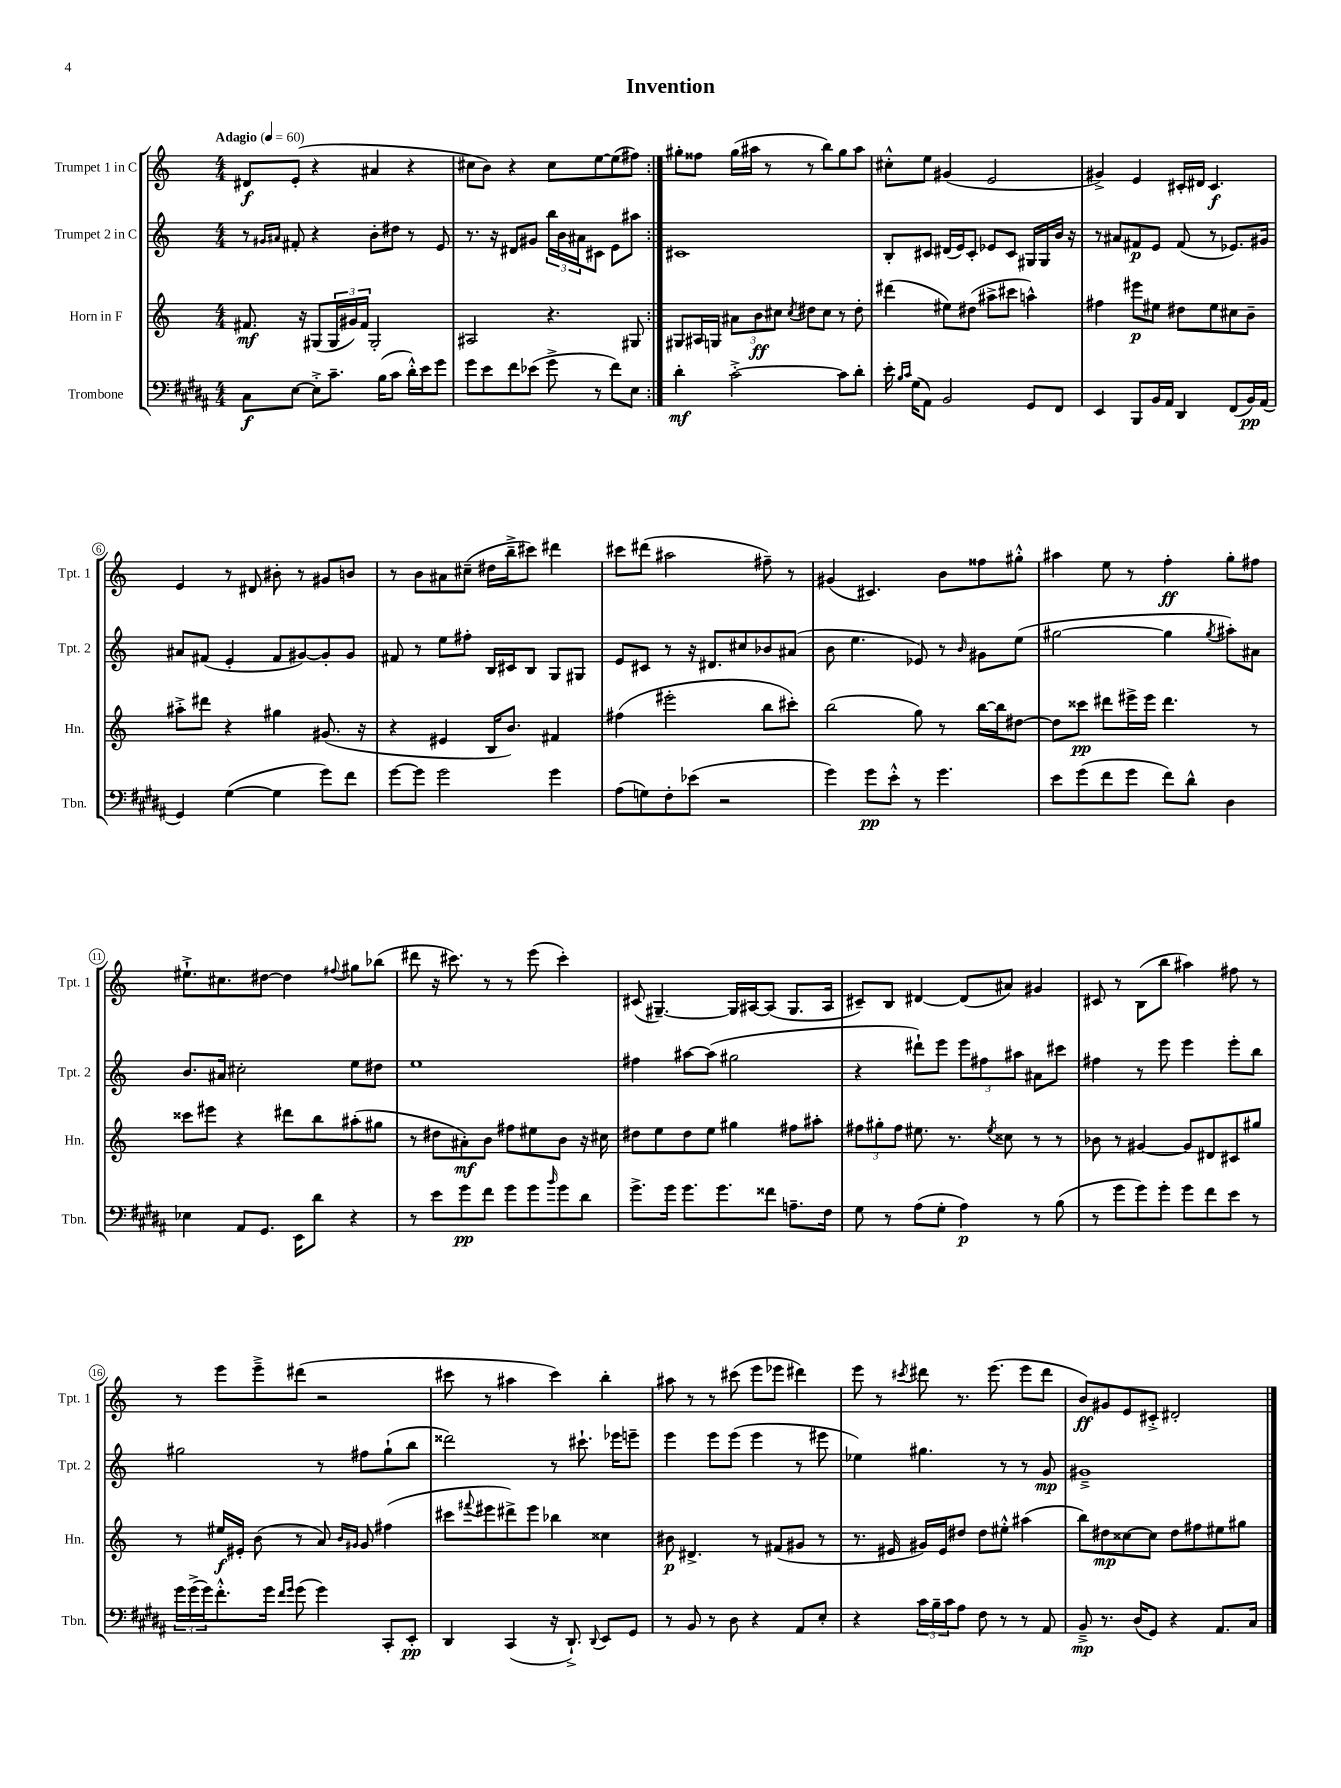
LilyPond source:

\header { title = "Invention" }
<<
\new StaffGroup <<
\new Staff = "s0" \with { instrumentName = "Trumpet 1 in C" shortInstrumentName = "Tpt. 1" } {
    \clef treble \key c \major \numericTimeSignature \time 4/4 \tempo "Adagio" 4 = 60
    \repeat volta 2 { dis'8\f e'8-.( r4 ais'4 r4 |
    cis''8 b'8) r4 cis''8 e''8~ e''8( fis''8) | }
    gis''8-. fisis''8 gis''16( ais''16 r8 r8 b''8) gis''8 ais''8 |
    cis''8-.-^ e''8 gis'4( e'2 |
    gis'4->) e'4 cis'16-. dis'16 cis'4.\f |
    e'4 r8 dis'8 bis'8-. r8 gis'8 b'8 |
    r8 b'8 ais'8 cis''8--( dis''16 b''16---> cis'''8) dis'''4 |
    cis'''8 dis'''8( ais''2 fis''8--) r8 |
    gis'4( cis'4.) b'8 fisis''8 gis''8-.-^ |
    ais''4 e''8 r8 f''4-.\ff g''8-. fis''8 |
    eis''8.-!-> cis''8. dis''8~ dis''4 \appoggiatura { fis''8 } gis''8 bes''8( |
    dis'''8 r16 cis'''8.) r8 r8 e'''8( cis'''4-.) |
    cis'8( gis4.~--) gis16 ais16~ ais8( gis8. ais16 |
    cis'8--) b8 dis'4~ dis'8( ais'8) gis'4 |
    cis'8 r8 b8( b''8 ais''4) fis''8 r8 |
    r8 e'''8 e'''8---> dis'''8( r2 |
    cis'''8 r8 ais''4 cis'''4) b''4-. |
    ais''8 r8 r8 cis'''8( e'''8 ees'''8 dis'''4) |
    e'''8 r8 \acciaccatura { cis'''8 } dis'''8 r8. e'''8.( e'''8 dis'''8 |
    b'8\ff) gis'8 e'8 cis'8-.-> dis'2-. \bar "|." |
}
\new Staff = "s1" \with { instrumentName = "Trumpet 2 in C" shortInstrumentName = "Tpt. 2" } {
    \clef treble \key c \major \numericTimeSignature \time 4/4
    \repeat volta 2 { r8 \grace { gis'16 ais'16 } fis'8-. r4 b'8-. dis''8 r8 e'8 |
    r8. r16 dis'8 gis'8 \tuplet 3/2 { b''16 b'16 ais'16 } cis'8 e'8 ais''8 | }
    cis'1 |
    b8-. cis'8 dis'16( e'16) cis'8-. ees'8 cis'8 gis16 gis16 b'16 r16 |
    r8 ais'8 fis'8\p e'8 fis'8( r8 ees'8.) gis'16 |
    ais'8 fis'8( e'4-. fis'8 gis'8~) gis'8-. gis'8 |
    fis'8 r8 e''8 fis''8-. b16 cis'16 b8 g8 gis8 |
    e'8 cis'8 r8 r16 dis'8. cis''8 bes'8 ais'8( |
    b'8 e''4. ees'8) r8 \grace { b'16 } gis'8 e''8( |
    gis''2~ gis''4 \acciaccatura { gis''8 } ais''8-.) ais'8 |
    b'8. ais'16 cis''2-. e''8 dis''8 |
    e''1 |
    fis''4 ais''8~ ais''8( gis''2 |
    r4 dis'''8-!) e'''8 \tuplet 3/2 { e'''8 fis''8 ais''8 } ais'8 cis'''8 |
    fis''4 r8 e'''8 e'''4 e'''8-. b''8 |
    gis''2 r8 fis''8 gis''8-!( b''8 |
    disis'''2) r8 cis'''8.-! ees'''16 e'''8-- |
    e'''4 e'''8 e'''8( e'''4 r8 eis'''8 |
    ees''4) gis''4. r8 r8 g'8\mp |
    gis'1---> \bar "|." |
}
\new Staff = "s2" \with { instrumentName = "Horn in F" shortInstrumentName = "Hn." } {
    \clef treble \key c \major \numericTimeSignature \time 4/4
    \repeat volta 2 { fis'8.\mf r16 gis8( \tuplet 3/2 { gis16 gis'16) fis'16 } gis2-. |
    ais2 r4. gis8 | }
    gis8 ais16 g16 \tuplet 3/2 { ais'8 b'8\ff cis''8 } \acciaccatura { cis''8 } dis''8 cis''8 r8 dis''8-. |
    dis'''4( eis''8) dis''8( ais''8-> cis'''8 a''4-^) |
    fis''4 eis'''8\p eis''8 dis''8 eis''8 cis''8 b'8-- |
    ais''8-.-> dis'''8 r4 gis''4 gis'8.( r16 |
    r4 eis'4 b16 b'8.) fis'4 |
    fis''4( eis'''2-. b''8 cis'''8-.) |
    b''2( g''8) r8 b''16~ b''16 dis''8~ |
    dis''8 cisis'''8\pp dis'''8 eis'''16-> eis'''16 dis'''4. r8 |
    cisis'''8 eis'''8 r4 dis'''8 b''8 ais''8-.( gis''8 |
    r8 dis''8 ais'8-.\mf) b'8 fis''8 eis''8 b'8 r16 cis''16 |
    dis''8 e''8 dis''8 e''8 gis''4 fis''8 ais''8-. |
    \tuplet 3/2 { fis''8 gis''8-. fis''8 } eis''8. r8. \acciaccatura { eis''8 } cisis''8 r8 r8 |
    bes'8 r8 gis'4~ gis'8 dis'8 cis'8 gis''8 |
    r8 eis''16\f eis'16-. b'8( r8 a'8) \grace { b'16 gis'16 } gis'8 fis''4( |
    cis'''8 \appoggiatura { fis'''8 } eis'''8 dis'''8->) eis'''8 bes''4 cisis''4 |
    bis'8\p dis'4.-> r8 fis'8( gis'8 r8 |
    r8. eis'16 gis'16) eis'16 dis''8 dis''8 eis''8-.-^ ais''4( |
    b''8) dis''8\mp cisis''8~ cisis''8 dis''8 fis''8 eis''8 gis''8 \bar "|." |
}
\new Staff = "s3" \with { instrumentName = "Trombone" shortInstrumentName = "Tbn." } {
    \clef bass \key b \major \numericTimeSignature \time 4/4
    \repeat volta 2 { cis8\f e8~ e8-.-> cis'8.-- b16( cis'8 dis'16-.-^) e'16 gis'8 |
    gis'8 e'8 fis'8 ees'8( gis'8-> r8 fis'8) e8 | }
    dis'4-.\mf cis'2~-.-> cis'8 dis'8-. |
    e'16-. \grace { b16 cis'16 } gis16( ais,8) b,2 gis,8 fis,8 |
    e,4 b,,8 b,16 ais,16 dis,4 fis,8( b,16\pp) ais,16( |
    gis,4) gis4~( gis4 gis'8) fis'8 |
    gis'8~ gis'8 gis'2 gis'4 |
    ais8( g8) fis8-. ees'8( r2 |
    gis'4) gis'8\pp e'8-.-^ r8 gis'4. |
    e'8 gis'8( fis'8 gis'8 fis'8) dis'8-^ dis4 |
    ees4 ais,8 gis,8. e,16 dis'8 r4 |
    r8 e'8 gis'8\pp fis'8 gis'8 gis'8 \grace { b'16 } gis'8 dis'8 |
    gis'8.-> gis'16 gis'8. gis'8. fisis'8 a8.-- fis16 |
    gis8 r8 ais8( gis8-. ais4\p) r8 b8( |
    r8 gis'8 gis'8) gis'8-. gis'8 fis'8 e'8 r8 |
    \tuplet 3/2 { gis'16 gis'16->( gis'16) } fis'8.-.-^ gis'16 \grace { fis'16 gis'16 } gis'8( gis'4) cis,8-. e,8-.\pp |
    dis,4 cis,4( r16 dis,8.-!->) \appoggiatura { dis,8 } e,8 gis,8 |
    r8 b,8 r8 dis8 r4 ais,8 e8-. |
    r4 \tuplet 3/2 { cis'16 b16-- cis'16 } ais8 fis8 r8 r8 ais,8 |
    b,8--->\mp r8. dis16( gis,8) r4 ais,8. cis16 \bar "|." |
}
>>
>>
\layout { \context { \Score \override BarNumber.stencil = #(make-stencil-circler 0.1 0.3 ly:text-interface::print) } }
